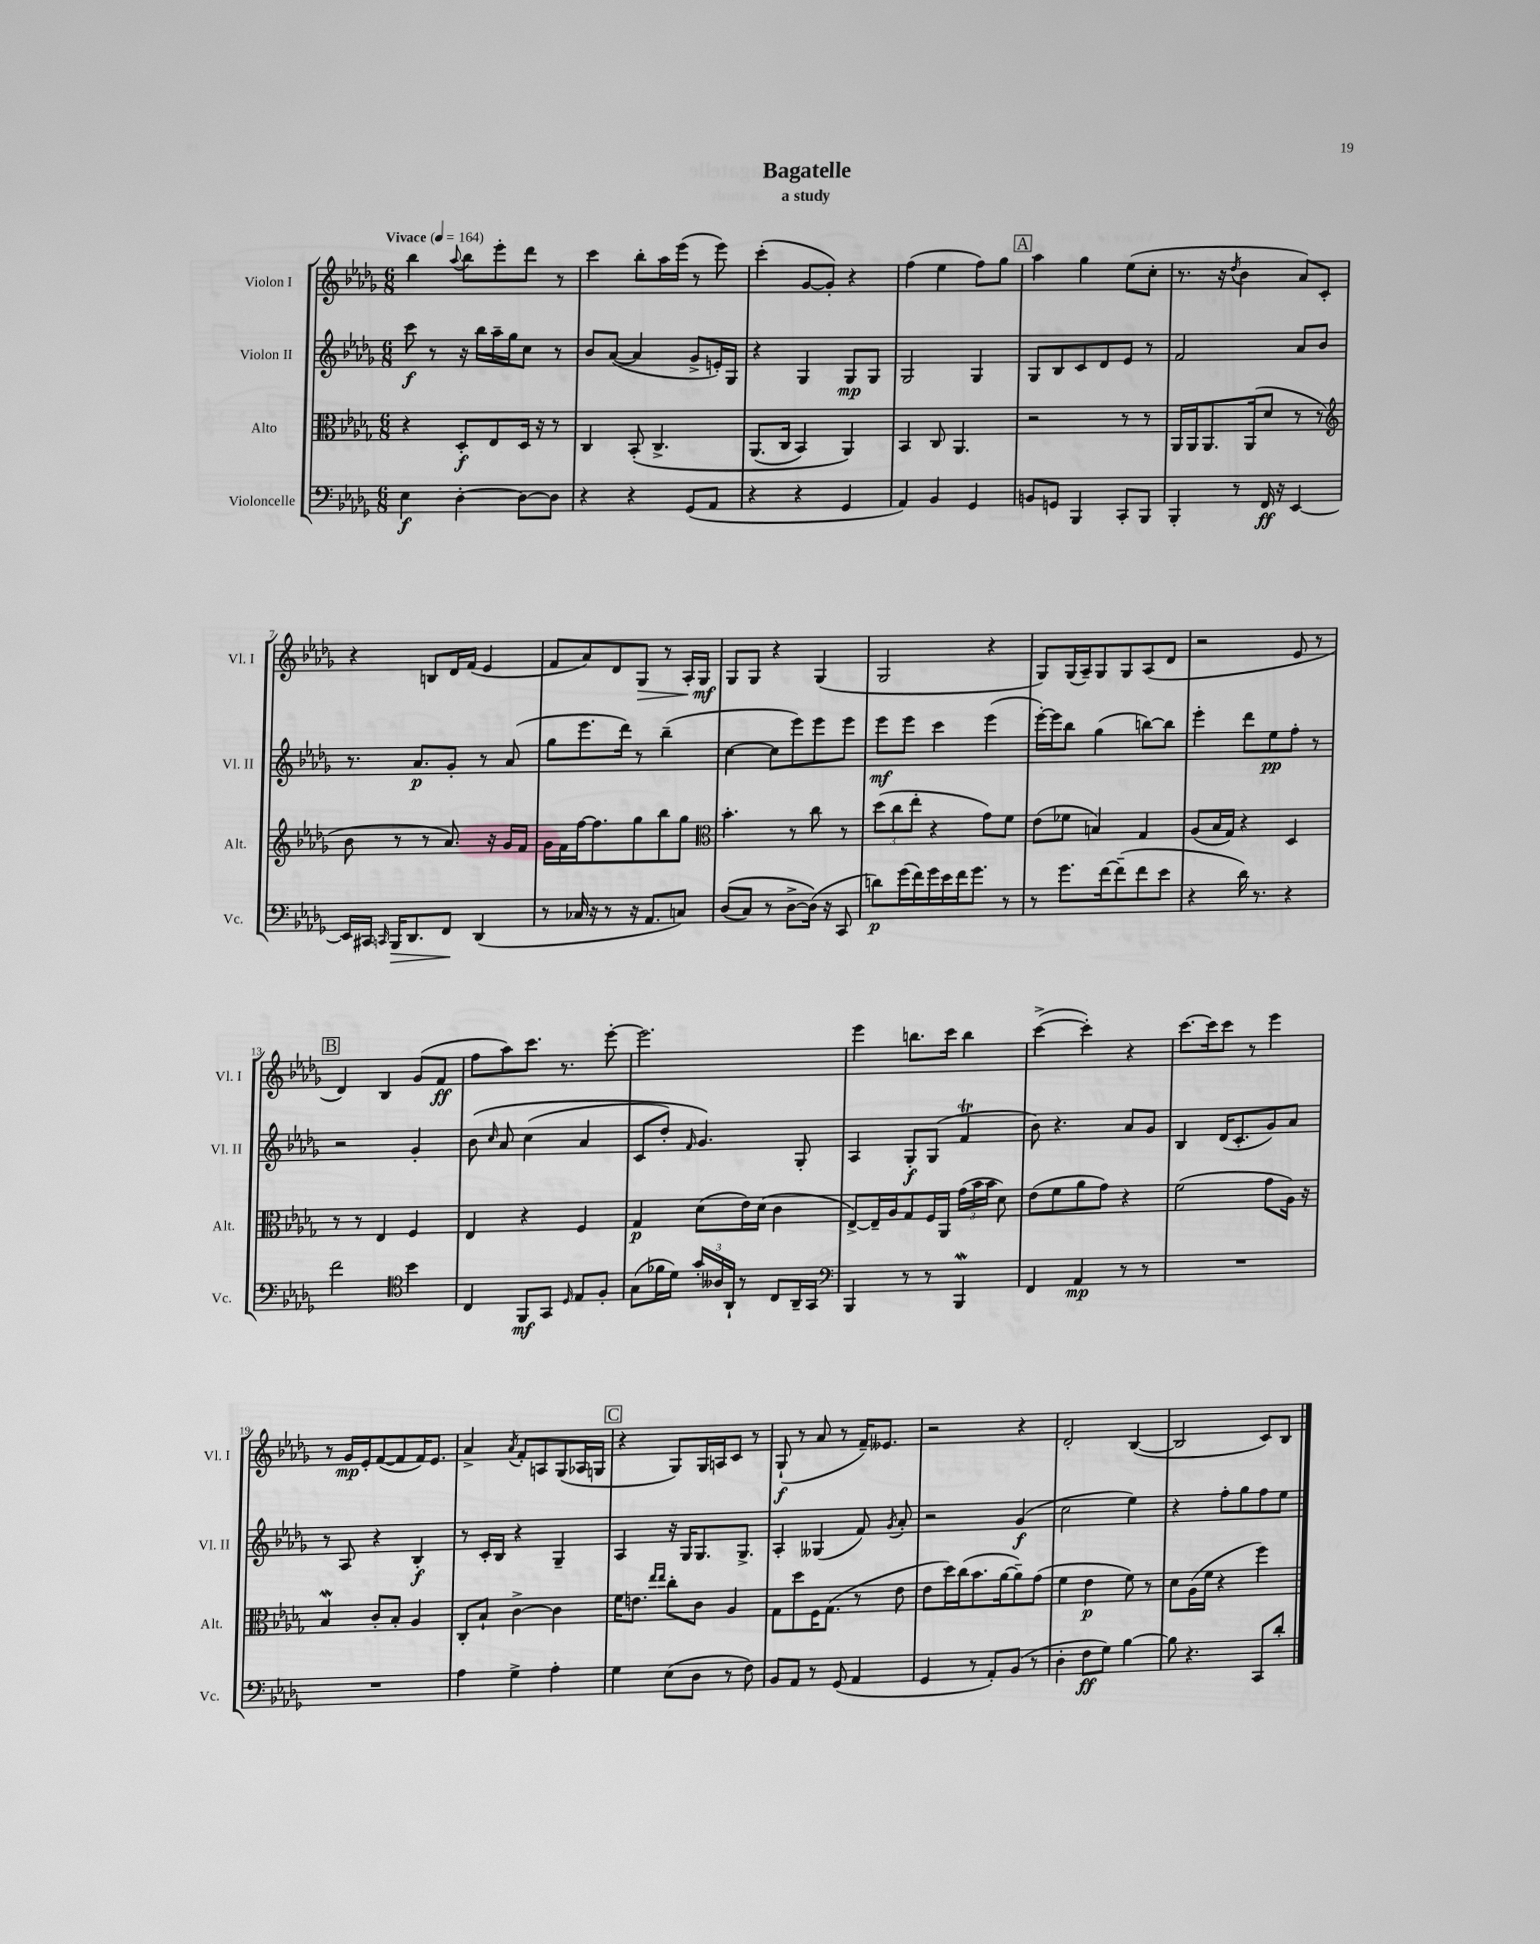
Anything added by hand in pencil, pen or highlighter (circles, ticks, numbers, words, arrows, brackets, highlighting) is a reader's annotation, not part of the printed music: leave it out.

**kern	**dynam	**kern	**dynam	**kern	**dynam	**kern	**dynam
*part4	*part4	*part3	*part3	*part2	*part2	*part1	*part1
*staff4	*staff4	*staff3	*staff3	*staff2	*staff2	*staff1	*staff1
*I"Violoncelle	*	*I"Alto	*	*I"Violon II	*	*I"Violon I	*
*I'Vc.	*	*I'Alt.	*	*I'Vl. II	*	*I'Vl. I	*
*clefF4	*	*clefC3	*	*clefG2	*	*clefG2	*
*k[b-e-a-d-g-]	*	*k[b-e-a-d-g-]	*	*k[b-e-a-d-g-]	*	*k[b-e-a-d-g-]	*
*M6/8	*	*M6/8	*	*M6/8	*	*M6/8	*
*MM164	*	*MM164	*	*MM164	*	*MM164	*
=1	=1	=1	=1	=1	=1	=1	=1
!	!	!	!	!	!	!LO:TX:a:B:t=Vivace	!
4E-\	f	4r	.	8ccc\	f	4bb-\	.
.	.	.	.	8r	.	.	.
.	.	.	.	.	.	8qqaa-/	.
[4D-'\	.	8D-'/L	f	16r	.	8bb-\L	.
.	.	.	.	16bb-\LL	.	.	.
.	.	8E-/	.	16aa-~\	.	8eee-'\	.
.	.	.	.	16gg-\J	.	.	.
8D-\L_	.	16D-/Jk	.	8cc\J	.	8ddd-\J	.
.	.	16r	.	.	.	.	.
8D-\J]	.	8r	.	8r	.	8r	.
=2	=2	=2	=2	=2	=2	=2	=2
4r	.	4C/	.	8b-/L	.	4ccc\	.
.	.	.	.	([8a-/J	.	.	.
4r	.	(8BB-'/	.	4a-/]	.	8bb-'\L	.
.	.	4.C^/	.	.	.	16aa-\L	.
.	.	.	.	.	.	(16eee-\JJ	.
(8GG-/L	.	.	.	8g-^/L	.	8r	.
8AA-/J	.	.	.	16en'/L)	.	8eee-\)	.
.	.	.	.	16G-/JJ	.	.	.
=3	=3	=3	=3	=3	=3	=3	=3
4r	.	(8.AA-/L	.	4r	.	(4ccc'\	.
.	.	16C/Jk	.	.	.	.	.
4r	.	4BB-/)	.	4G-/	.	[8g-/L	.
.	.	.	.	.	.	8g-'/J])	.
4GG-/	.	4AA-/)	.	8G-/L	mp	4r	.
.	.	.	.	8G-/J	.	.	.
=4	=4	=4	=4	=4	=4	=4	=4
4AA-/)	.	4BB-/	.	2G-/	.	(4ff\	.
4BB-/	.	8C/	.	.	.	4ee-\	.
.	.	4.AA-/	.	.	.	.	.
4GG-/	.	.	.	4G-/	.	8ff\L)	.
.	.	.	.	.	.	8gg-\J	.
!!LO:REH:place=s1:t=A
=5	=5	=5	=5	=5	=5	=5	=5
8BBn/L	.	2r	.	8G-/L	.	4aa-\	.
8GGn/J	.	.	.	8B-/	.	.	.
4BBB-/	.	.	.	8c/	.	4gg-\	.
.	.	.	.	8d-/	.	.	.
8CC'/L	.	8r	.	8e-/J	.	(8ee-\L	.
8BBB-/J	.	8r	.	8r	.	8cc'\J	.
=6	=6	=6	=6	=6	=6	=6	=6
4BBB-'/	.	16AA-/LL	.	2f/	.	8.r	.
.	.	16AA-/J	.	.	.	.	.
.	.	8.AA-/	.	.	.	.	.
.	.	.	.	.	.	16r	.
.	.	.	.	.	.	8qdd-/	.
8r	.	.	.	.	.	4b-\	.
.	.	(16AA-/k	.	.	.	.	.
16FF/	ff	8d-/J	.	.	.	.	.
16r	.	.	.	.	.	.	.
[4EE-/	.	8r	.	8a-/L	.	8a-/L)	.
.	.	8r	.	8b-/J	.	8c'/J	.
!!LO:LB:g=z
=7	=7	=7	=7	=7	=7	=7	=7
*	*	*clefG2	*	*	*	*	*
16EE-/LL]	.	8b-\	.	8.r	.	4r	.
16CC#X/JJ	.	.	.	.	.	.	.
16qqCCn/	.	.	.	.	.	.	.
!	!LO:HP:b	!	!	!	!	!	!
16BBB-/KL	>	8r	.	.	.	.	.
8.DD-/	.	.	.	8.a-/L	p	.	.
.	.	8r	.	.	.	8Bn/L	.
8FF/J	.	8.a-/)	.	8g-'/J	.	16d-/L	.
.	.	.	.	.	.	(16f/JJ	.
(4DD-/	]	.	.	8r	.	4e-/	.
.	.	16r	.	.	.	.	.
.	.	16g-/LL	.	(8a-/	.	.	.
.	.	16f/JJ	.	.	.	.	.
=8	=8	=8	=8	=8	=8	=8	=8
8r	.	16g-\LL	.	8gg-\L	.	8f/L	.
.	.	16f\	.	.	.	.	.
16C-X/	.	[16ff\J	.	8.eee-\	.	8a-/)	.
16r	.	8.ff\]	.	.	.	.	.
8r	.	.	.	.	.	8d-/	.
.	.	.	.	16ddd-\Jk)	.	.	.
!	!	!	!	!	!	!	!LO:HP:b
16r	.	8gg-\	.	8r	.	8G-/J	>
8.AA-/L	.	.	.	.	.	.	.
.	.	8bb-\	.	(4bb-~\	.	8r	.
8Cn/J)	.	8gg-\J	.	.	.	16A-'/LL	.
.	.	.	.	.	.	16G-/JJ	mf
.	.	.	.	.	.	.	]
=9	=9	=9	=9	=9	=9	=9	=9
*	*	*clefC3	*	*	*	*	*
((8D-/L	.	4.b-'\	.	[4cc\	.	8G-/L	.
8C/J)	.	.	.	.	.	8G-/J	.
8r	.	.	.	8cc\L]	.	4r	.
[8D-^\L	.	8r	.	8eee-\)	.	.	.
(16D-\Jk])	.	8cc\	.	8eee-\	.	(4G-/	.
16r	.	.	.	.	.	.	.
8CC/	.	8r	.	8eee-\J	.	.	.
=10	=10	=10	=10	=10	=10	=10	=10
8dn\L)	p	(12dd-\L	.	8eee-\L	mf	2G-/	.
.	.	12cc\	.	.	.	.	.
(16g-\L	.	.	.	8eee-\J	.	.	.
.	.	12ee-'\J	.	.	.	.	.
16f\)	.	.	.	.	.	.	.
16g-\	.	4r	.	4ccc\	.	.	.
16e-\	.	.	.	.	.	.	.
16f\J	.	.	.	.	.	.	.
8.g-\J	.	.	.	.	.	.	.
.	.	8g-\L)	.	(4eee-\	.	4r	.
8r	.	8f\J	.	.	.	.	.
=11	=11	=11	=11	=11	=11	=11	=11
8r	.	(8e-\L	.	[16eee-'\LL)	.	8G-/L)	.
.	.	.	.	16eee-\J]	.	.	.
8.g-\L	.	8f-X\J	.	8bb-\J	.	(16G-/L	.
.	.	.	.	.	.	16A-~/J)	.
.	.	4Bn/)	.	(4gg-\	.	8G-/	.
[16f\k	.	.	.	.	.	.	.
(8f~\]	.	.	.	.	.	8G-/	.
8f\	.	4G-/	.	[8bbn\L)	.	(8A-/	.
8e-\J	.	.	.	8bb\J]	.	8d-/J	.
=12	=12	=12	=12	=12	=12	=12	=12
4r	.	(8A-/L	.	4eee-'\	.	2r	.
.	.	16B-/L	.	.	.	.	.
.	.	16G-/JJ)	.	.	.	.	.
16d-\)	.	4r	.	8ddd-\L	.	.	.
8.r	.	.	.	.	.	.	.
.	.	.	.	8ee-\	pp	.	.
4r	.	4D-/	.	8ff'\J	.	8e-/	.
.	.	.	.	8r	.	8r	.
!!LO:LB:g=z
!!LO:REH:place=s1:t=B
=13	=13	=13	=13	=13	=13	=13	=13
2f\	.	8r	.	2r	.	4d-/)	.
.	.	8r	.	.	.	.	.
.	.	4E-/	.	.	.	4B-/	.
*clefC4	*	*	*	*	*	*	*
4b-\	.	4F/	.	4g-'/	.	(8g-/L	.
.	.	.	.	.	.	8f/J	ff
=14	=14	=14	=14	=14	=14	=14	=14
4C/	.	4E-/	.	(8b-\	.	8ff\L	.
.	.	.	.	16qqcc/	.	.	.
.	.	.	.	8a-/	.	8aa-\)	.
8FF/L	mf	4r	.	(4cc\	.	8.ccc\J	.
8GG-/J	.	.	.	.	.	.	.
.	.	.	.	.	.	8.r	.
16qqD-/	.	.	.	.	.	.	.
8E-/L	.	4F/	.	4a-/	.	.	.
8F'/J	.	.	.	.	.	[8eee-'\	.
=15	=15	=15	=15	=15	=15	=15	=15
(8G-\L	.	4G-/	p	8c/L	.	2.eee-\]	.
16f-X\L	.	.	.	8dd-'/J)	.	.	.
16d-\JJ)	.	.	.	.	.	.	.
.	.	.	.	16qqf/	.	.	.
24g-'/LL	.	(8d-\L	.	4.g-/)	.	.	.
24A--X/	.	.	.	.	.	.	.
24AA-`/JJ	.	.	.	.	.	.	.
8r	.	16e-\L)	.	.	.	.	.
.	.	(16d-\JJ	.	.	.	.	.
8C/L	.	4c\	.	.	.	.	.
16AA-~/L	.	.	.	8G-'/	.	.	.
16GG-/JJ	.	.	.	.	.	.	.
=16	=16	=16	=16	=16	=16	=16	=16
*clefF4	*	*	*	*	*	*	*
4BBB-/	.	[8E-^/L)	.	4A-/	.	4eee-\	.
.	.	16E-~/L]	.	.	.	.	.
.	.	16A-/J	.	.	.	.	.
8r	.	8G-/	.	8G-'/L	f	8.bbn\L	.
8r	.	16F/L	.	(8G-/J	.	.	.
.	.	16AA-/JJ	.	.	.	16ccc\Jk	.
4BBB-W/	.	(24g-\LL	.	4ft/	.	4bb\	.
.	.	24b-\	.	.	.	.	.
.	.	24b-\JJ	.	.	.	.	.
.	.	8d-\)	.	.	.	.	.
=17	=17	=17	=17	=17	=17	=17	=17
4FF/	.	(8e-\L	.	8b-\)	.	([4ccc^\	.
.	.	8f\	.	4.r	.	.	.
4AA-/	mp	8a-\	.	.	.	4ccc'\])	.
.	.	8g-\J)	.	.	.	.	.
8r	.	4r	.	8a-/L	.	4r	.
8r	.	.	.	8g-/J	.	.	.
=18	=18	=18	=18	=18	=18	=18	=18
2.r	.	(2f\	.	4B-/	.	[8.ccc\L	.
.	.	.	.	.	.	16ccc\k]	.
.	.	.	.	(16d-/KL	.	8ccc\J	.
.	.	.	.	8.c'/	.	.	.
.	.	.	.	.	.	8r	.
.	.	8g-\L	.	8g-/)	.	4eee-\	.
.	.	16A-\Jk)	.	8a-/J	.	.	.
.	.	16r	.	.	.	.	.
!!LO:LB:g=z
=19	=19	=19	=19	=19	=19	=19	=19
2.r	.	4B-W/	.	8r	.	8r	.
.	.	.	.	8A-/	.	16g-/LL	mp
.	.	.	.	.	.	16e-'/J	.
.	.	8c'/L	.	4r	.	([8f/	.
.	.	8B-'/J	.	.	.	8f/]	.
.	.	4A-/	.	4B-'/	f	16f/K)	.
.	.	.	.	.	.	8.e-/J	.
=20	=20	=20	=20	=20	=20	=20	=20
4A-\	.	8C'/L	.	8r	.	4a-^/	.
.	.	8B-`/J	.	16c'/LL	.	.	.
.	.	.	.	16B-/JJ	.	.	.
.	.	.	.	.	.	8qa-/	.
4G-^\	.	[4c^\	.	4r	.	8f'/L	.
.	.	.	.	.	.	8An/	.
4A-'\	.	4c\]	.	4G-~/	.	(8G-/	.
.	.	.	.	.	.	16A-X/L	.
.	.	.	.	.	.	16Gn/JJ	.
!!LO:REH:place=s1:t=C
=21	=21	=21	=21	=21	=21	=21	=21
4G-\	.	16f\KL	.	4A-/	.	4r	.
.	.	8.en\J	.	.	.	.	.
.	.	16qqee-/LL	.	.	.	.	.
.	.	16qqee-/JJ	.	.	.	.	.
(8E-\L	.	8cc'\L	.	16r	.	8G-/L)	.
.	.	.	.	16G-/KL	.	.	.
8D-\J	.	8c\J	.	8.G-/	.	16G-/L	.
.	.	.	.	.	.	16An/J	.
8r	.	4A-/	.	.	.	8c/J	.
.	.	.	.	8.G-^/J	.	.	.
8F\)	.	.	.	.	.	8r	.
=22	=22	=22	=22	=22	=22	=22	=22
8BB-/L	.	8G-\L	.	4A-'/	.	(8G-`/	f
8AA-/J	.	8dd-\	.	.	.	8r	.
8r	.	16F\K	.	(4G--X/	.	8a-/	.
.	.	(8.G-\J	.	.	.	.	.
(8GG-/	.	.	.	.	.	8r	.
4AA-/	.	8r	.	8f/)	.	16f~/KL)	.
.	.	.	.	.	.	8.e--X/J	.
.	.	.	.	8qg-/	.	.	.
.	.	8e-\	.	8a-'/	.	.	.
=23	=23	=23	=23	=23	=23	=23	=23
4GG-/	.	8e-\L	.	2r	.	2r	.
.	.	16dd-\L)	.	.	.	.	.
.	.	(16cc\J	.	.	.	.	.
8r	.	8.b-\	.	.	.	.	.
8AA-'/L)	.	.	.	.	.	.	.
.	.	[16a-\k	.	.	.	.	.
(8BB-/J	.	8a-~\])	.	(4g-/	f	4r	.
8r	.	(8g-\J	.	.	.	.	.
=24	=24	=24	=24	=24	=24	=24	=24
4D-'\	.	4f\	.	2cc\	.	2d-'/	.
8F\L	ff	4e-\	p	.	.	.	.
8G-\J)	.	.	.	.	.	.	.
[4B-\	.	8f\)	.	4ee-\)	.	([4B-/	.
.	.	8r	.	.	.	.	.
=25	=25	=25	=25	=25	=25	=25	=25
8B-\]	.	8d-\L	.	4r	.	2B-/]	.
4.r	.	(16A-\L	.	.	.	.	.
.	.	16f\JJ	.	.	.	.	.
.	.	4r	.	8ff'\L	.	.	.
.	.	.	.	8gg-\	.	.	.
8CC/L	.	4ff\)	.	8ff\	.	8c/L)	.
8d-'/J	.	.	.	8ee-\J	.	8B-/J	.
==	==	==	==	==	==	==	==
*-	*-	*-	*-	*-	*-	*-	*-
